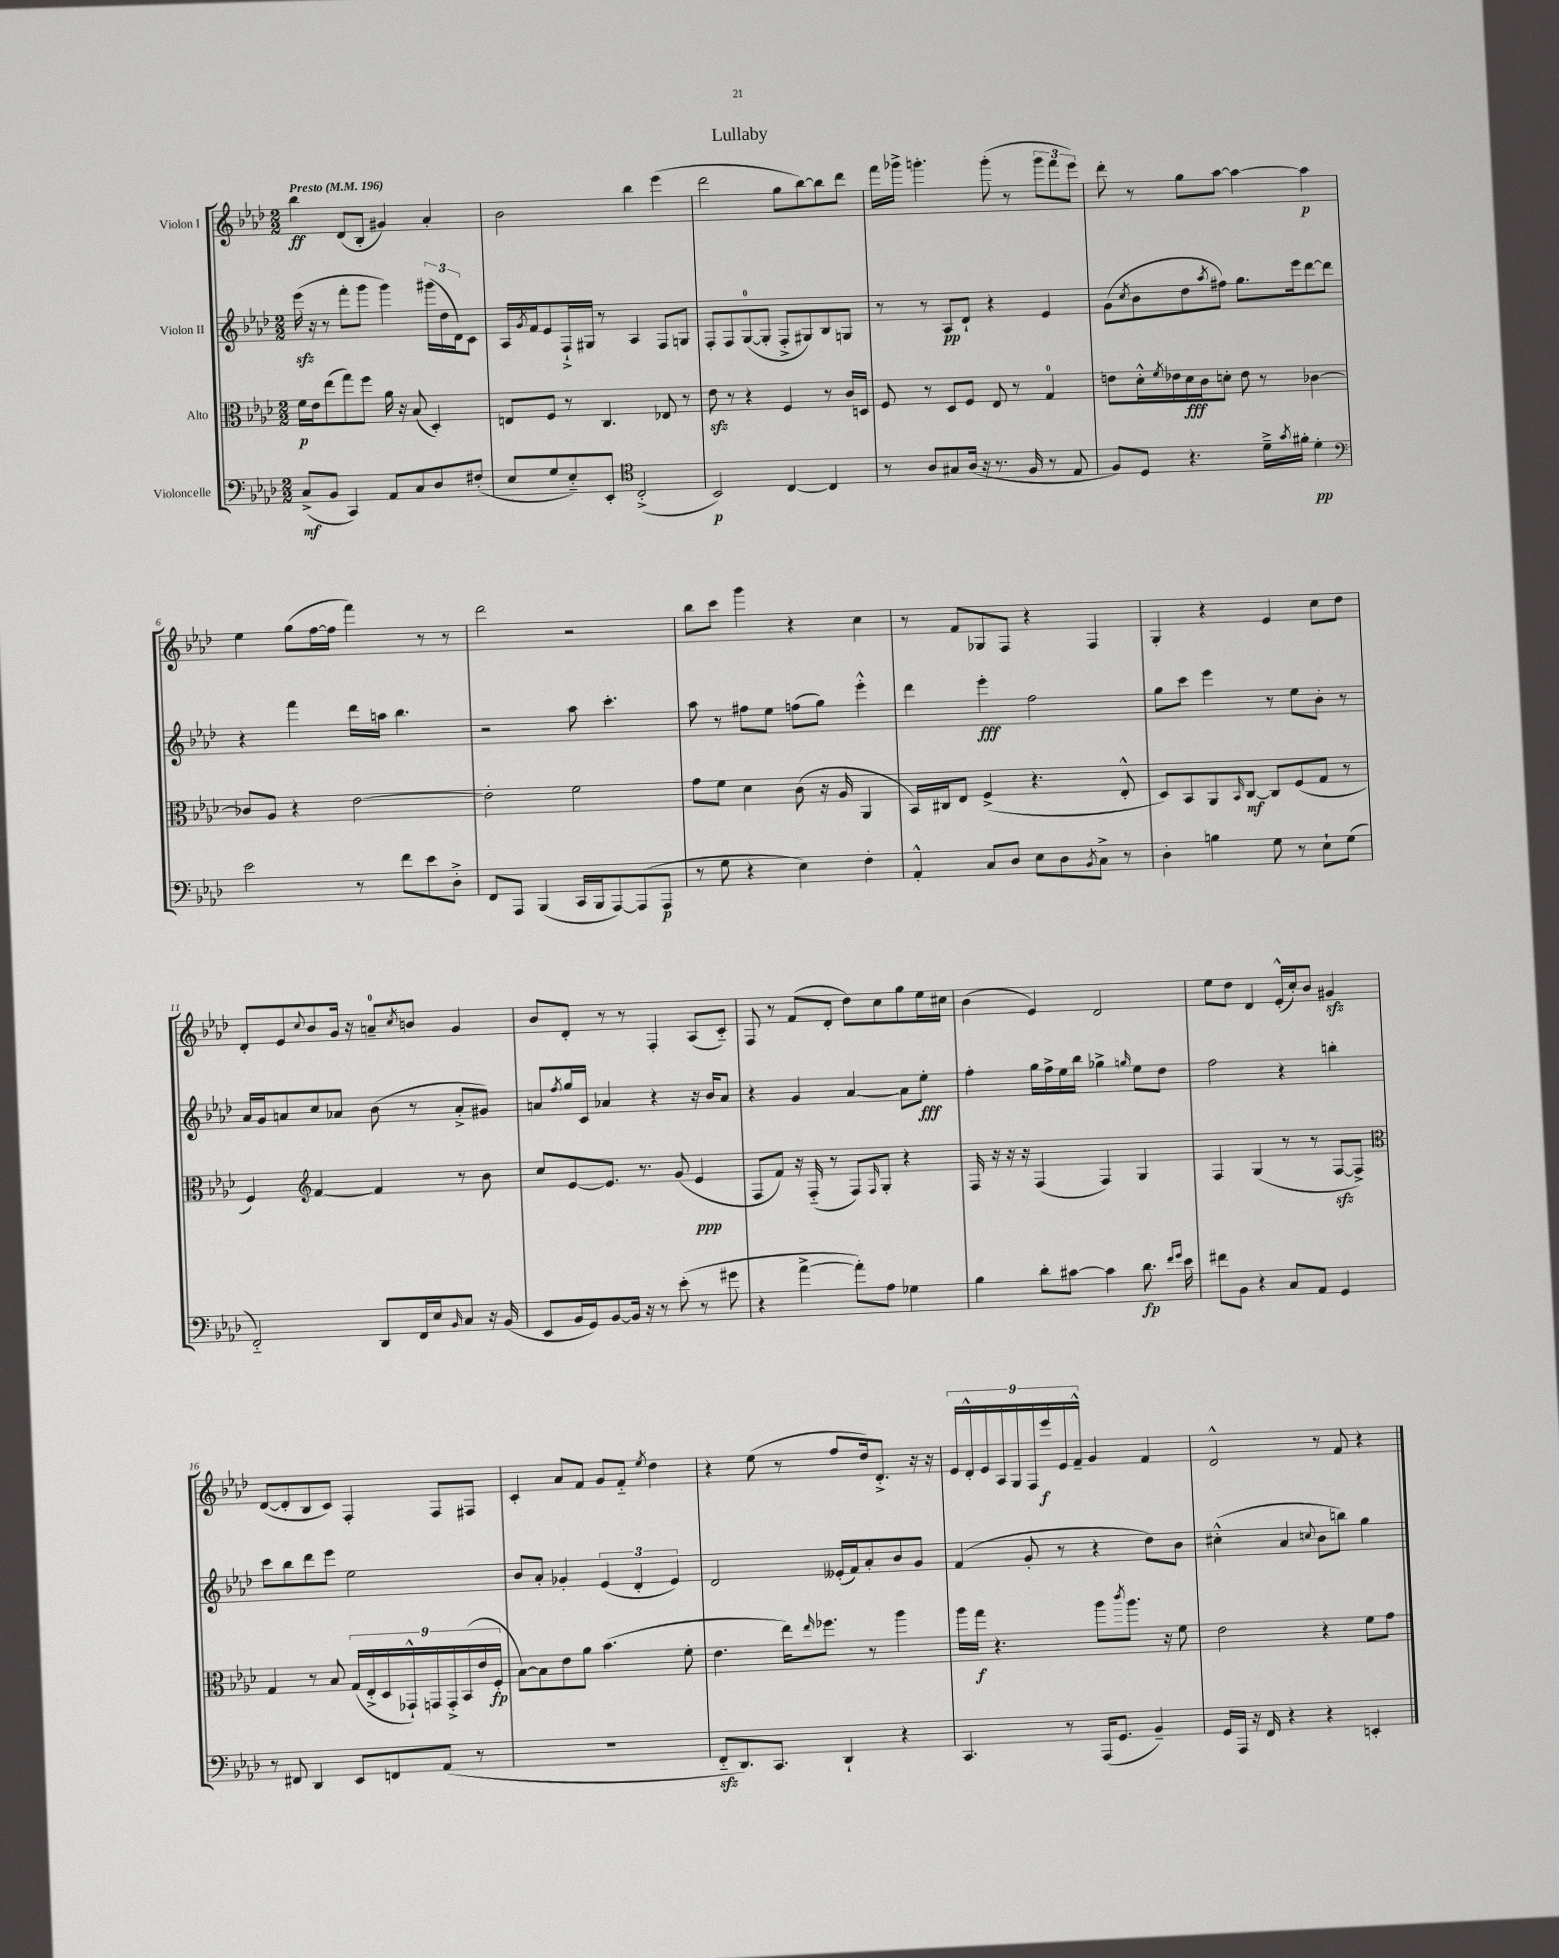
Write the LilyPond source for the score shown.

\header { title = "Lullaby" }
<<
\new StaffGroup <<
\new Staff = "s0" \with { instrumentName = "Violon I" } {
    \clef treble \key aes \major \numericTimeSignature \time 2/2 \tempo "Presto" 4 = 196
    bes''4\ff des'8( bes8-. gis'4) aes'4-. |
    bes'2 bes''4 ees'''4( |
    des'''2 g''8 bes''8~) bes''8 des'''8 |
    f'''16 ges'''16-> g'''4.-. g'''8-.( r8 \tuplet 3/2 { g'''8 f'''8 ees'''8) } |
    des'''8-. r8 g''8 aes''8~ aes''4~ aes''4\p |
    ees''4 g''8( f''16~ f''16 f'''4) r8 r8 |
    des'''2 r2 |
    bes''8 c'''8 g'''4 r4 c''4 |
    r8 f'8 ges8 f8 r4 f4 |
    g4-. r4 ees'4 c''8 des''8 |
    des'8-. ees'8 \appoggiatura { c''8 } bes'8 g'16 r16 a'8-0-- \acciaccatura { c''8 } b'8 g'4 |
    bes'8 des'8-. r8 r8 f4-. aes8( c'8-_) |
    f8 r8 f'8( des'8-. des''8) c''8 g''8 ees''16 cis''16 |
    bes'4( ees'4) des'2 |
    ees''8 des''8 des'4 ees'16-.-^( c''16-.) bes'8 gis'4\sfz |
    des'8~( des'8-. bes8 c'8) f4-. f8 fis8 |
    c'4-. aes'8 f'8 g'8 f'8-_ \acciaccatura { ees''8 } des''4 |
    r4 ees''8( r8 f''8 des''16) des'8.-.-> r16 r16 |
    \tuplet 9/8 { ees'16 des'16-.-^ ees'16 aes16 g16 f16 ees'''16\f ees'16 f'16---^ } g'4 f'4 |
    des'2-^ r8 f'8 r4 \bar "|." |
}
\new Staff = "s1" \with { instrumentName = "Violon II" } {
    \clef treble \key aes \major \numericTimeSignature \time 2/2
    ees'''16\sfz( r16 r8 f'''8-. g'''8 g'''4) \tuplet 3/2 { gis'''16( des''16 des'16) } c'8 |
    aes16 \acciaccatura { g'8 } f'16 ees'8 f16-!-> gis16 r8 aes4 f8 g8 |
    f8-. f8 g8-0~( g8-. f8-.-> gis8) bes8 g8 |
    r8 r8 aes8\pp des'8-! r4 ees'4 |
    g'8( \acciaccatura { c''8 } bes'8 des''8 \acciaccatura { aes''8 } fis''8) g''8. ees'''16 des'''8~ des'''8 |
    r4 f'''4 des'''16 a''16 bes''4. |
    r2 aes''8 c'''4.-. |
    aes''8 r8 fis''8 ees''8 f''8( g''8) ees'''4-.-^ |
    des'''4 ees'''4-.\fff f''2 |
    g''8 c'''8 ees'''4 r8 ees''8 bes'8-. r8 |
    aes'16 g'16 a'8 c''8 aes'8 bes'8( r8 aes'8-.-> gis'8) |
    a'8 \acciaccatura { f''8 } g''16 c'16 aes'4 r4 r16 bes'16 aes'8 |
    r4 g'4 aes'4~ aes'8 ees''8-.\fff |
    f''4-. g''16 f''16-> ees''16 bes''16 ges''4-> \grace { g''16 } ees''8 des''8 |
    f''2 r4 b''4-. |
    c'''8 bes''8 des'''8 ees'''8 ees''2 |
    bes'8 aes'8-. ges'4-. \tuplet 3/2 { ees'4( des'4-. ees'4) } |
    des'2 eeses'16-.( f'16) aes'8-. bes'8 g'8 |
    f'4( g'8-. r8 r4 des''8) bes'8 |
    cis''4-.-^( aes'4 \appoggiatura { c''8 } bes'8 b''8) g''4 \bar "|." |
}
\new Staff = "s2" \with { instrumentName = "Alto" } {
    \clef alto \key aes \major \numericTimeSignature \time 2/2
    f'16\p ees'16 ees''8( g''8) f''8 aes'16 r16 bes8( des4-.) |
    e8 f8 r8 c4. ees8 r8 |
    ees'8\sfz r8 r4 f4 r8 c'16 d16 |
    f8 r8 des8 f8 ees8 r8 g4-0 |
    e'8 des'16-.-^ \acciaccatura { f'8 } ees'16 des'16\fff c'16 d'8-. ees'8 r8 ces'4~ |
    ces'8 aes8 r4 ees'2~ |
    ees'2-. f'2 |
    g'8 f'8 des'4 c'8( r16 aes16 aes,4 |
    bes,16) cis16 ees8 f4->( r4. ees8-.-^ |
    des8) bes,8 aes,8 \grace { bes,16 } c8~\mf c8 f8( g8 r8 |
    f4) \clef treble f'4~ f'4 r8 bes'8 |
    c''8 ees'8~ ees'8. r8. g'8( ees'4\ppp |
    f8 f'8) r16 f16-_( r8 f8) \grace { f16 } g8-. r4 |
    f16 r16 r16 r16 f4( f4) g4 |
    f4 g4( r8 r8 f8~\sfz f8->) |
    \clef alto g4 r8 bes8 \tuplet 9/8 { g16( ees16-.-> des16 ges,16-!-^) g,16 g,16-.-> bes,16( ees'16 f16-.\fp } |
    bes8~) bes8 ees'8 aes'8 bes'4.( f'8-. |
    ees'4. ees''16) \grace { ees''16 } fes''8. r8 aes''4 |
    aes''16 g''16\f r4. aes''8 \acciaccatura { c'''8 } aes''8. r16 f'8 |
    ees'2 r4 f'8 g'8 \bar "|." |
}
\new Staff = "s3" \with { instrumentName = "Violoncelle" } {
    \clef bass \key aes \major \numericTimeSignature \time 2/2
    c8->\mf( bes,8 c,4) aes,8 c8 des8 fis8-.( |
    ees8 g8 ees8-_) ees,8-. \clef tenor c2-.->( |
    bes,2\p) c4~ c4 |
    r8 aes8 gis8 aes16( r16 r8. f16 r8 ees8 |
    f8) des8 r4. des'16---> \acciaccatura { g'8 } fis'16-. des'4-.\pp |
    \clef bass ees'2 r8 f'8 ees'8 des8-.-> |
    f,8 aes,,8 bes,,4( c,16 bes,,16 aes,,8~) aes,,8( aes,,8\p |
    r8 g8 r4 ees4) f4-. |
    aes,4-.-^ c8 des8 ees8 des8 \acciaccatura { bes,8 } c8-> r8 |
    des4-. b4 g8 r8 ees8-! g8( |
    f,2-_) des,8 f,16 ees16 \grace { bes,16 } c8 r16 bes,16( |
    ees,8 bes,16 g,16) bes,8~ bes,16 r16 r8 ees'8-.( r8 gis'8 |
    r4 aes'4~-> aes'8-.) aes8 ges4 |
    bes4 des'8-. cis'8~ cis'4 des'8.\fp \grace { f'16 g'16 } ees'16 |
    fis'8 bes,8 r4 c8 aes,8 g,4 |
    r8 fis,8 des,4 ees,8 f,8 aes,8( r8 |
    R1 |
    f,8-_\sfz des,8.) c,8. des,4-! r4 |
    c,4. r8 aes,,16( g,8. bes,4--) |
    g,16 aes,,16 r16 f,16 r4 r4 e,4-. \bar "|." |
}
>>
>>
